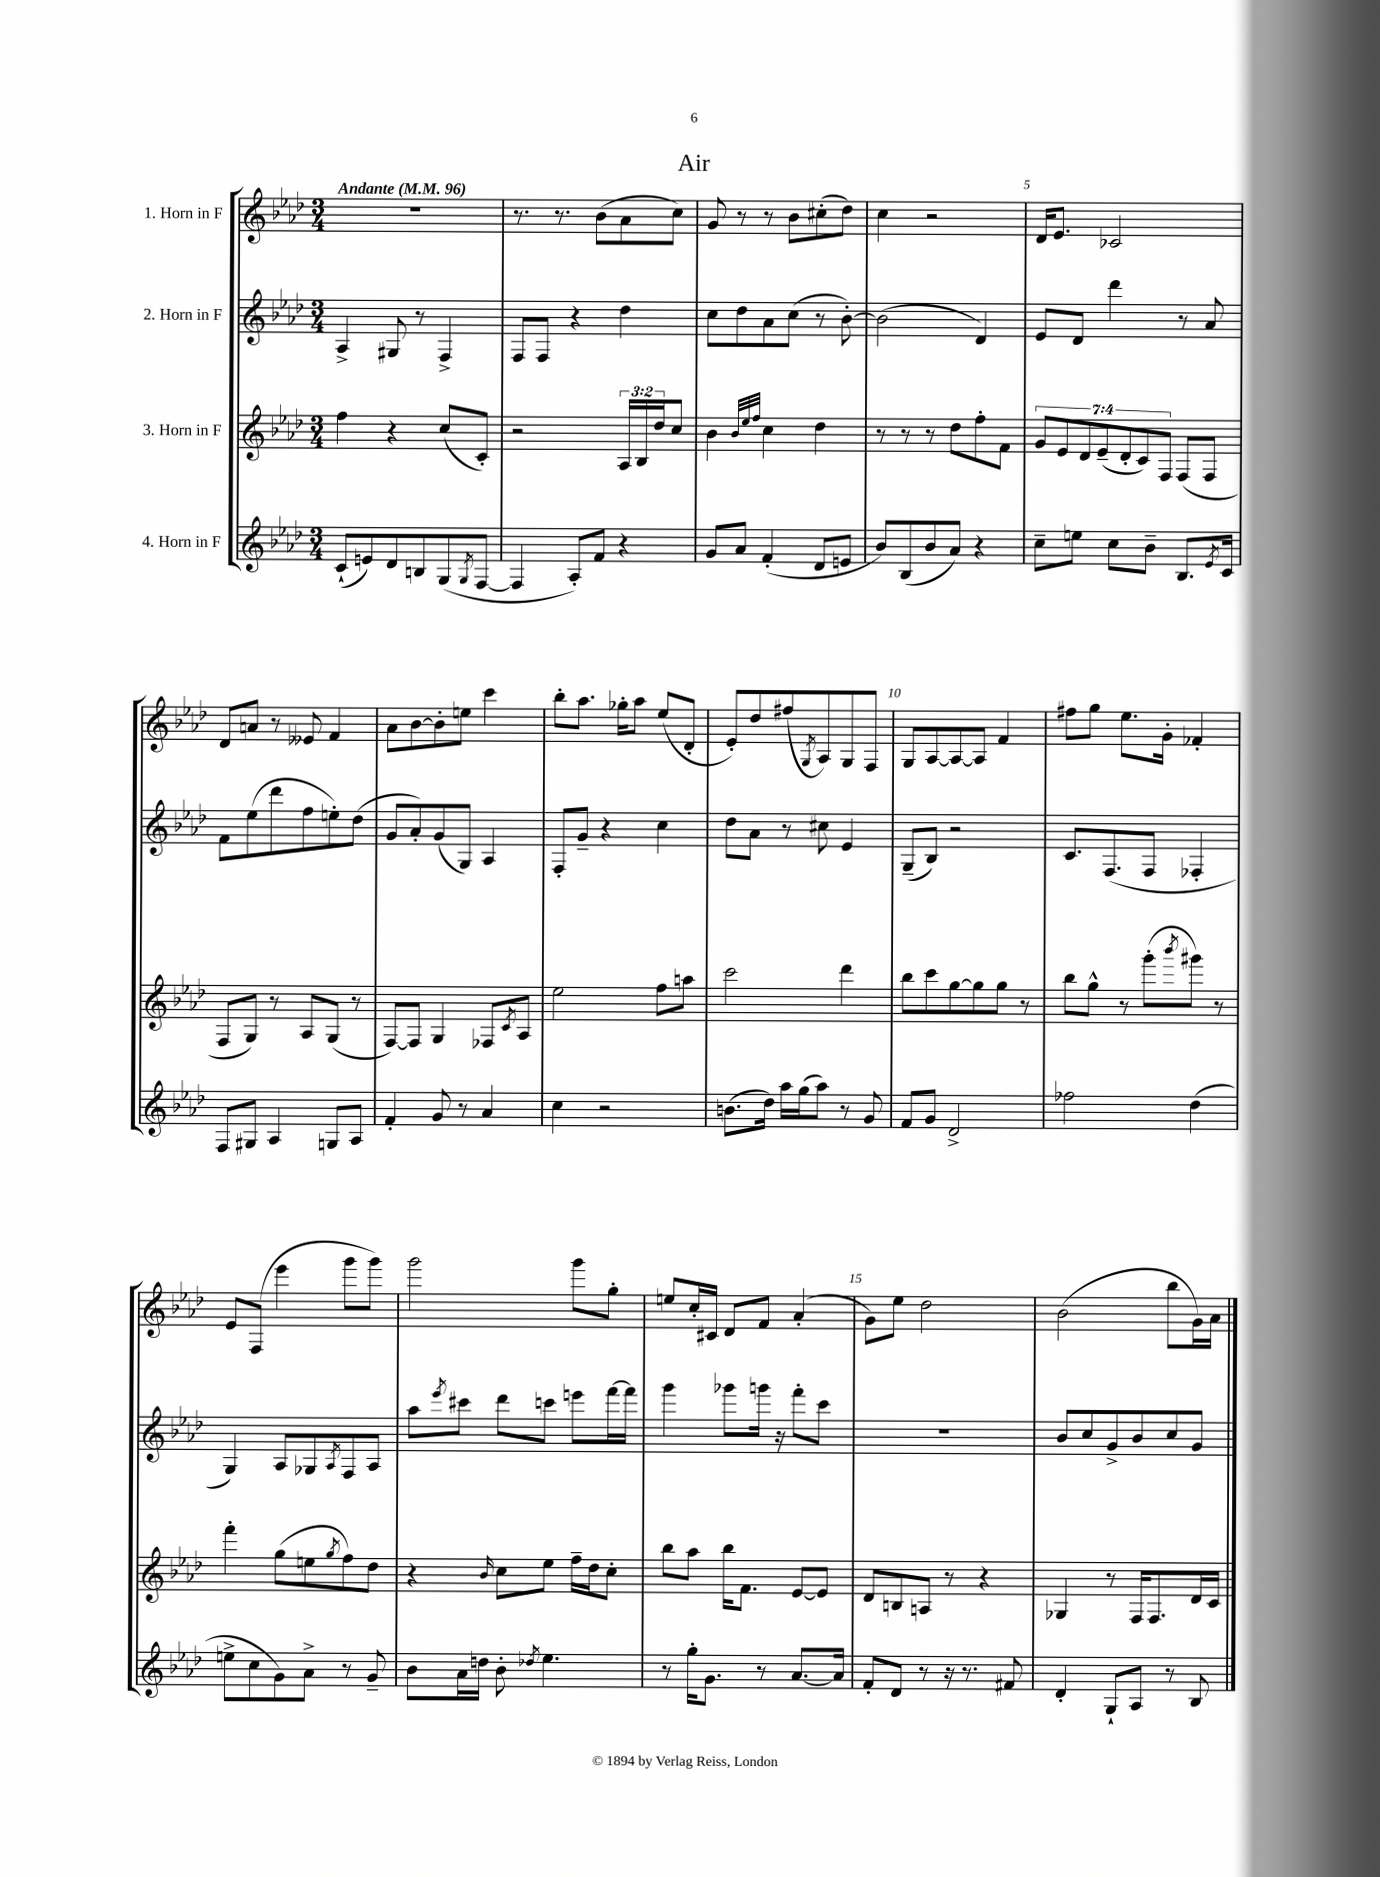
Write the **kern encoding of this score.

**kern	**kern	**kern	**kern
*staff4	*staff3	*staff2	*staff1
*clefG2	*clefG2	*clefG2	*clefG2
*k[b-e-a-d-]	*k[b-e-a-d-]	*k[b-e-a-d-]	*k[b-e-a-d-]
*M3/4	*M3/4	*M3/4	*M3/4
*MM96	*MM96	*MM96	*MM96
(8c`	4ff	4A-^	2.r
8e)	.	.	.
8d-	4r	8G#	.
8B	.	8r	.
(8G	(8cc	4F^	.
8qG	.	.	.
[8F	8c')	.	.
=	=	=	=
4F]	2r	8F	8.r
.	.	8F	.
.	.	.	8.r
8A-')	.	4r	.
8f	.	.	(8b-
4r	24A-	4dd-	8a-
.	24B-	.	.
.	24dd-	.	.
.	8cc	.	8cc)
=	=	=	=
8g	4b-	8cc	8g
8a-	.	8dd-	8r
.	32qqb-	.	.
.	32qqee-	.	.
.	32qqff	.	.
(4f'	4cc	8a-	8r
.	.	(8cc	8b-
8d-	4dd-	8r	(8cc#'
8e	.	[8b-')	8dd-)
=	=	=	=
8b-)	8r	(2b-]	4cc
(8B-	8r	.	.
8b-	8r	.	2r
8a-)	8dd-	.	.
4r	8ff'	4d-)	.
.	8f	.	.
=	=	=	=
8cc~	14g	8e-	16d-
.	.	.	8.e-
.	14e-	.	.
8ee	.	8d-	.
.	14d-	.	.
.	(14e-~	.	.
8cc	.	4ddd-	2c-
.	14d-'	.	.
.	14c)	.	.
8b-~	.	.	.
.	14F	.	.
8.B-	(8F	8r	.
.	8F	8a-	.
8qe-	.	.	.
16c	.	.	.
=	=	=	=
8F	8F	8f	8d-
8G#	8G)	(8ee-	8a
4A-	8r	8ddd-	8r
.	8A-	8ff	8e--
8G	(8G	8ee')	4f
8A-	8r	(8dd-	.
=	=	=	=
4f'	[8F)	8g	8a-
.	8F]	8a-')	[8b-
8g	4G	(8g	8b-']
8r	.	8G)	8ee
4a-	8F-	4A-	4ccc
.	8qc	.	.
.	8A-	.	.
=	=	=	=
4cc	2ee-	8F'	8bb-'
.	.	8g~	8.aa-
2r	.	4r	.
.	.	.	16gg-'
.	.	.	8aa-
.	8ff	4cc	(8ee-
.	8aa	.	8d-'
=	=	=	=
(8.b	2ccc	8dd-	8e-')
.	.	8a-	8dd-
16dd-)	.	.	.
16aa-	.	8r	(8ff#
(16gg	.	.	.
.	.	.	8qG
8aa-)	.	8cc#	8A-)
8r	4ddd-	4e-	8G
8g	.	.	8F
=	=	=	=
8f	8bb-	(8G~	8G
8g	8ccc	8B-)	[8A-
2d-^	[8gg	2r	8A-_
.	8gg]	.	8A-]
.	8gg	.	4f
.	8r	.	.
=	=	=	=
2ff-	8bb-	8.c	8ff#
.	8gg^^	.	8gg
.	.	(8.F	.
.	8r	.	8.ee-
.	(8ggg'	8F	.
.	.	.	16g'
.	8qbbb-	.	.
(4dd-	8ggg#)	4F-'	4f-'
.	8r	.	.
=	=	=	=
8ee^	4fff'	4G)	8e-
8cc	.	.	(8F
8g)	(8gg	8A-	4eee-
8a-^	8ee	8G-	.
.	8qgg	8qA-	.
8r	8ff)	8F	8ggg
8g~	8dd-	8A-	8ggg)
=	=	=	=
8b-	4r	8aa-	2ggg
.	.	8qeee-	.
16a-	.	8ccc#	.
16dd	.	.	.
.	16qqb-	.	.
8b-'	8cc	8ddd-	.
8qdd-	.	.	.
4.ee-	8ee-	8ccc	.
.	16ff~	8eee	8ggg
.	16dd-	.	.
.	8cc'	[16fff	8gg'
.	.	16fff]	.
=	=	=	=
8r	8bb-	4ggg	8ee
16gg'	8aa-	.	16cc'
8.g	.	.	16c#
.	16bb-	8ggg-	8d-
.	8.f	.	.
8r	.	16ggg	8f
.	.	16r	.
[8.a-	[8e-	8fff'	(4a-'
.	8e-]	8ccc	.
16a-]	.	.	.
=	=	=	=
8f'	8d-	2.r	8g)
8d-	8B	.	8ee-
8r	8A	.	2dd-
16r	8r	.	.
8.r	.	.	.
.	4r	.	.
8f#	.	.	.
=	=	=	=
4d-'	4G-	8b-	(2b-
.	.	8cc	.
8G`	8r	8g^	.
8A-	16F	8b-	.
.	8.F	.	.
8r	.	8cc	8bb-
8B-	16d-	8g	16g)
.	16c	.	16a-
==	==	==	==
*-	*-	*-	*-
